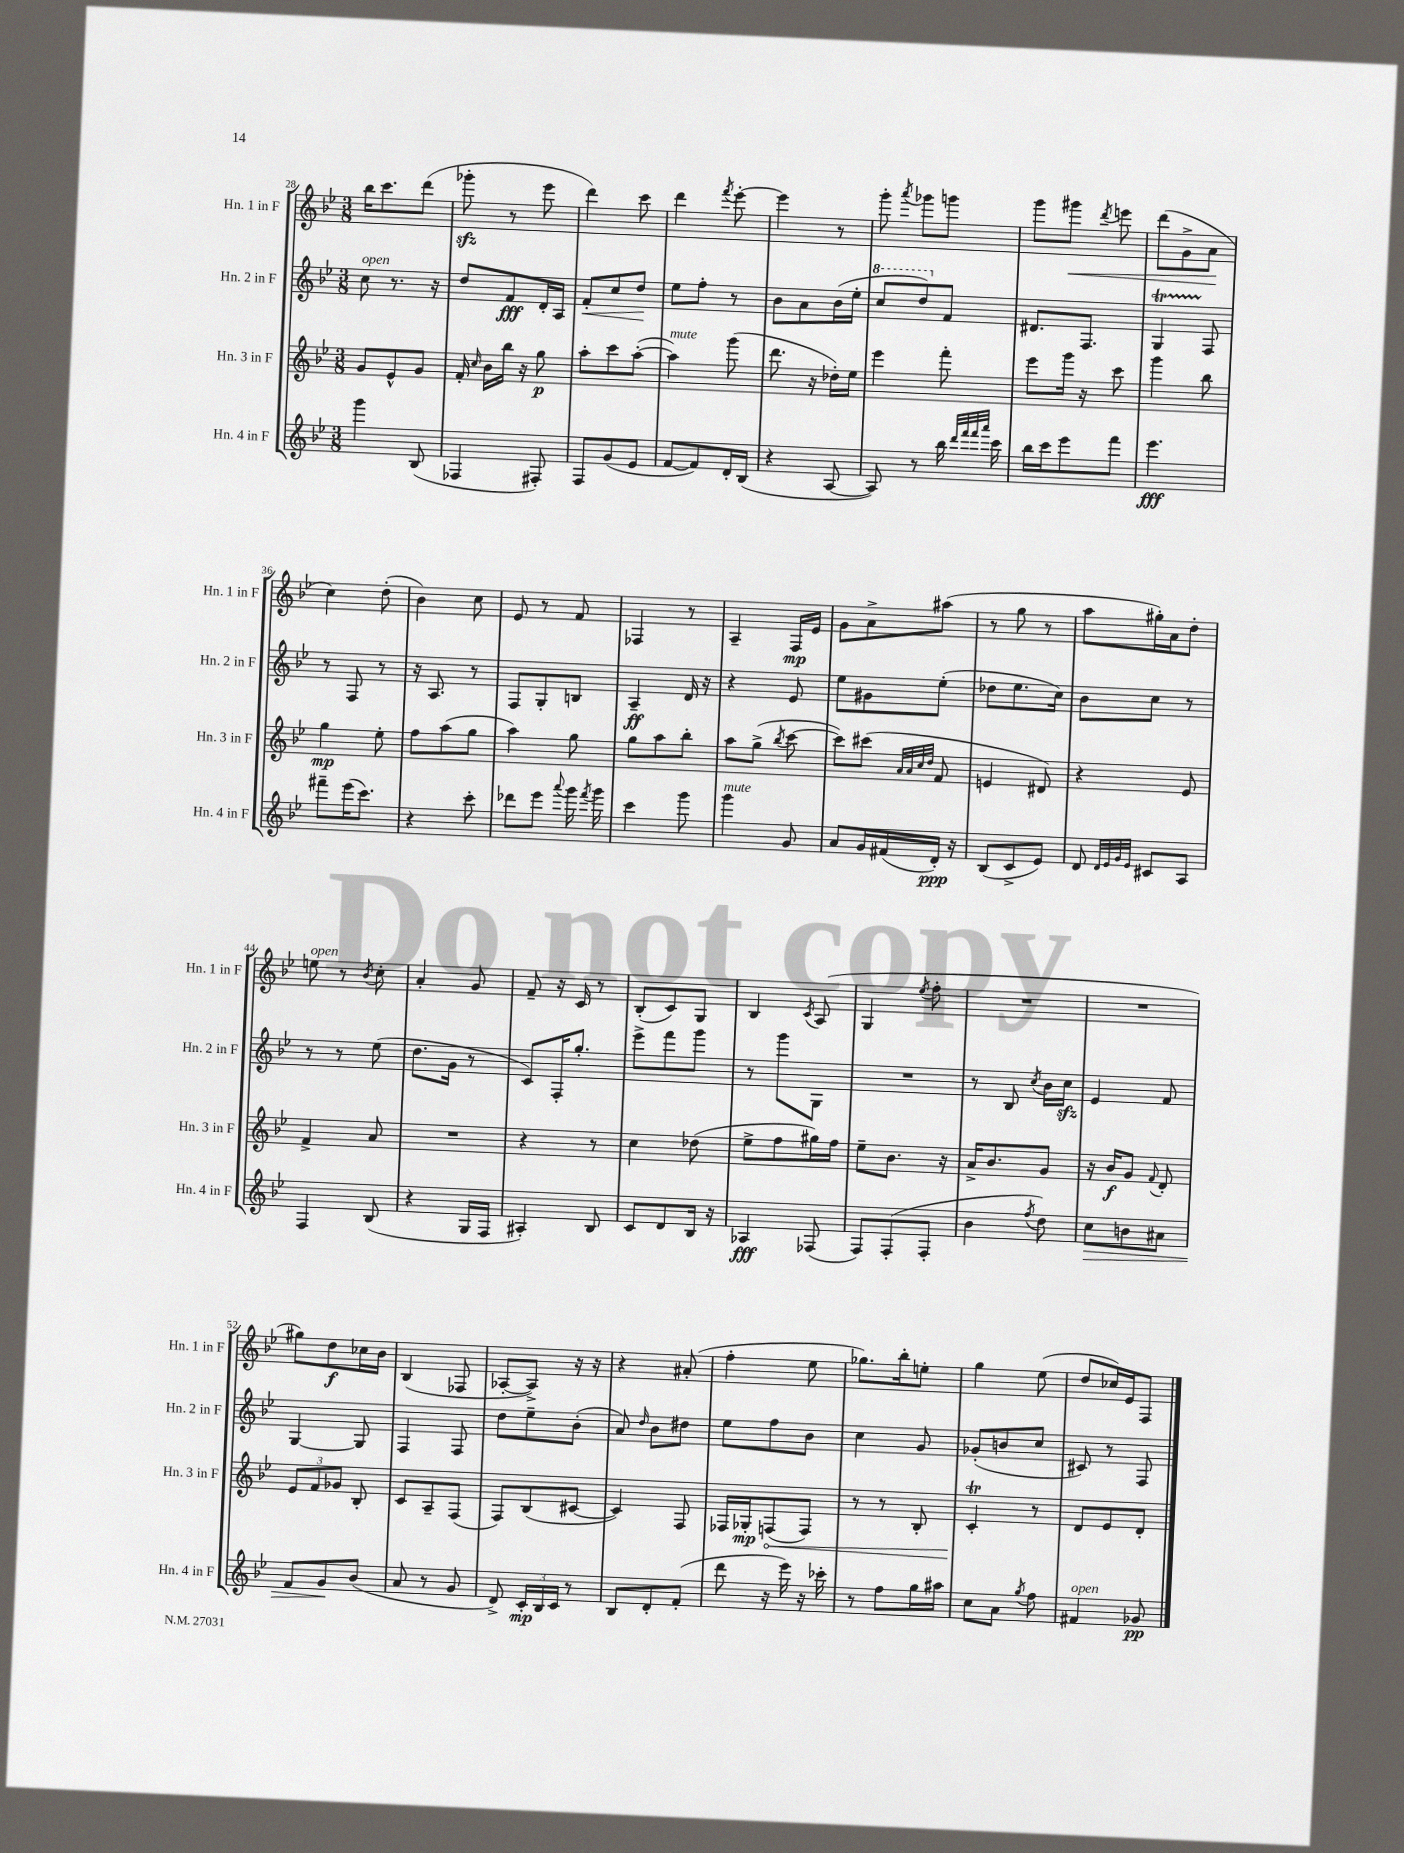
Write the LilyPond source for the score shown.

<<
\new StaffGroup <<
\new Staff = "s0" \with { instrumentName = "Hn. 1 in F" shortInstrumentName = "Hn. 1 in F" } {
    \clef treble \key bes \major \numericTimeSignature \time 3/8
    \autoBeamOff bes''16[ c'''8. d'''8]( |
    ges'''8-.\sfz r8 ees'''8 |
    d'''4) c'''8 |
    d'''4 \acciaccatura { f'''8 } ees'''8~-. |
    ees'''4 r8 |
    g'''8-. \acciaccatura { a'''8 } ges'''8[ g'''8] |
    g'''8[ gis'''8]\< \acciaccatura { d'''8 } e'''8 |
    d'''8[( g'8-> a'8]\! |
    c''4) d''8-.( |
    bes'4) c''8 |
    ees'8 r8 f'8 |
    fes4 r8 |
    a4-- f16[\mp ees'16] |
    g'8[ a'8-> ais''8]( |
    r8 g''8 r8 |
    a''8[ gis''16-.) a'16 d''8]-. |
    e''8^\markup { \italic "open" } r8 \acciaccatura { bes'8 } c''8-. |
    a'4-. g'8 |
    f'8-- r16 c'16 r8 |
    bes8[-.( c'8) g8] |
    bes4 \acciaccatura { c'8 } a8( |
    g4 \acciaccatura { ees''8 } f''8-. |
    R4. |
    R4. |
    gis''8[) d''8\f ces''16 bes'16] |
    bes4( fes8 |
    aes8[~-. aes8]->) r16 r16 |
    r4 ais'8-.( |
    f''4-. ees''8 |
    ges''8.[) bes''16-. e''8]-. |
    g''4 ees''8( |
    d''8[ ces''16) ees'16 f8] \bar "|." |
}
\new Staff = "s1" \with { instrumentName = "Hn. 2 in F" shortInstrumentName = "Hn. 2 in F" } {
    \clef treble \key bes \major \numericTimeSignature \time 3/8
    \autoBeamOff c''8^\markup { \italic "open" } r8. r16 |
    d''8[ f'8\fff d'16-. a16] |
    f'8[-.\< c''8 d''8]\! |
    ees''8[ f''8]-. r8 |
    bes'8[ a'8 bes'16( ees''16]-. |
    \ottava #1 c'''8[ d'''8) \ottava #0 f'8] |
    dis'8.[ f8.] |
    g4\startTrillSpan f8\stopTrillSpan |
    r8 f8 r8 |
    r16 a8. r8 |
    f8[ g8-. b8] |
    a4--\ff d'16 r16 |
    r4 ees'8 |
    ees''8[ gis'8 ees''8]-.( |
    des''8[ ees''8. c''16]) |
    bes'8[ c''8] r8 |
    r8 r8 ees''8( |
    d''8.[ g'16] r8 |
    c'8[) f16-. g''8.]-. |
    ees'''8[-> f'''8 g'''8] |
    r8 g'''8[ g8] |
    R4. |
    r8 bes8 \acciaccatura { c''8 } bes'16[ c''16]\sfz |
    ees'4 f'8 |
    g4~ g8 |
    f4 f8 |
    d''8[ ees''8-- bes'8]-.( |
    a'8) \grace { d''16 } bes'8[ dis''8] |
    ees''8[ f''8 bes'8] |
    c''4 g'8 |
    ges'8[-.( b'8 c''8] |
    cis'8) r8 f8 \bar "|." |
}
\new Staff = "s2" \with { instrumentName = "Hn. 3 in F" shortInstrumentName = "Hn. 3 in F" } {
    \clef treble \key bes \major \numericTimeSignature \time 3/8
    \autoBeamOff g'8[ ees'8-^ g'8] |
    f'16-. \grace { c''16 } bes'16[ bes''16] r16 g''8\p |
    a''8[-. c'''8 a''8]~-.( |
    a''4^\markup { \italic "mute" }) g'''8( |
    d'''8. r16 des''16[-.) ees''16] |
    ees'''4 f'''8-. |
    ees'''8[ g'''16] r16 c'''8 |
    g'''4 bes''8 |
    g''4\mp ees''8-. |
    f''8[ a''8( g''8] |
    a''4) g''8 |
    g''8[ a''8 bes''8]-. |
    a''8[ g''8]->( \acciaccatura { bes''8 } c'''8~ |
    c'''8[) cis'''8]( \grace { a'32[ a'32 c''32 d''32] } f'8 |
    e'4 dis'8) |
    r4 ees'8 |
    f'4-> a'8 |
    R4. |
    r4 r8 |
    c''4 des''8( |
    ees''8[-> f''8 gis''16) f''16] |
    ees''8[-- bes'8.] r16 |
    a'16[-> bes'8. g'8] |
    r16 bes'16[\f g'8] \appoggiatura { f'8 } d'8-. |
    \tuplet 3/2 { ees'8[ f'8 ges'8] } bes8-. |
    c'8[ a8-- f8]( |
    f8[) bes8( cis'8]~ |
    cis'4) f8 |
    fes16[ ges16-.\mp \once \override Hairpin.circled-tip = ##t f8\<( f8]) |
    r8 r8 bes8-. |
    c'4-.\trill\! r8 |
    d'8[ ees'8 d'8]-. \bar "|." |
}
\new Staff = "s3" \with { instrumentName = "Hn. 4 in F" shortInstrumentName = "Hn. 4 in F" } {
    \clef treble \key bes \major \numericTimeSignature \time 3/8
    \autoBeamOff g'''4 bes8( |
    fes4 fis8-.) |
    f8[ g'8( ees'8] |
    f'8[~ f'8) d'16-. bes16]( |
    r4 a8~ |
    a8) r8 bes''16 \grace { d'''32[ f'''32 f'''32 a'''32] } c'''16 |
    bes''16[ c'''16 ees'''8 f'''8] |
    ees'''4.\fff |
    fis'''8[-- ees'''16( c'''8.]) |
    r4 c'''8-. |
    des'''8[ ees'''8] \appoggiatura { a'''8 } g'''16 \acciaccatura { f'''8 } g'''16 |
    c'''4 g'''8 |
    g'''4^\markup { \italic "mute" } g'8 |
    a'8[ g'16 fis'16( d'16]-.\ppp) r16 |
    bes8[( c'8-> ees'8]) |
    d'8 \grace { d'32[ ees'32 g'32 ees'32] } cis'8[ a8] |
    f4 bes8( |
    r4 g16[ f16] |
    ais4-.) bes8 |
    c'8[ d'8 bes16] r16 |
    aes4\fff fes8( |
    f8[) f8-.( f8]-. |
    bes'4 \acciaccatura { f''8 } d''8) |
    c''8[\> b'8 ais'8] |
    f'8[ g'8\! bes'8]( |
    a'8 r8 g'8 |
    d'8->) \tuplet 3/2 { c'16[-.\mp bes16 c'16] } r8 |
    bes8[ d'8-. f'8]-.( |
    d'''8 r16 ees'''16) r16 ces'''16-. |
    r8 f''8[ g''16 ais''16] |
    c''8[ a'8] \acciaccatura { g''8 } f''8 |
    fis'4^\markup { \italic "open" } ges'8\pp \bar "|." |
}
>>
>>
\layout { \context { \Score currentBarNumber = #28 } }
